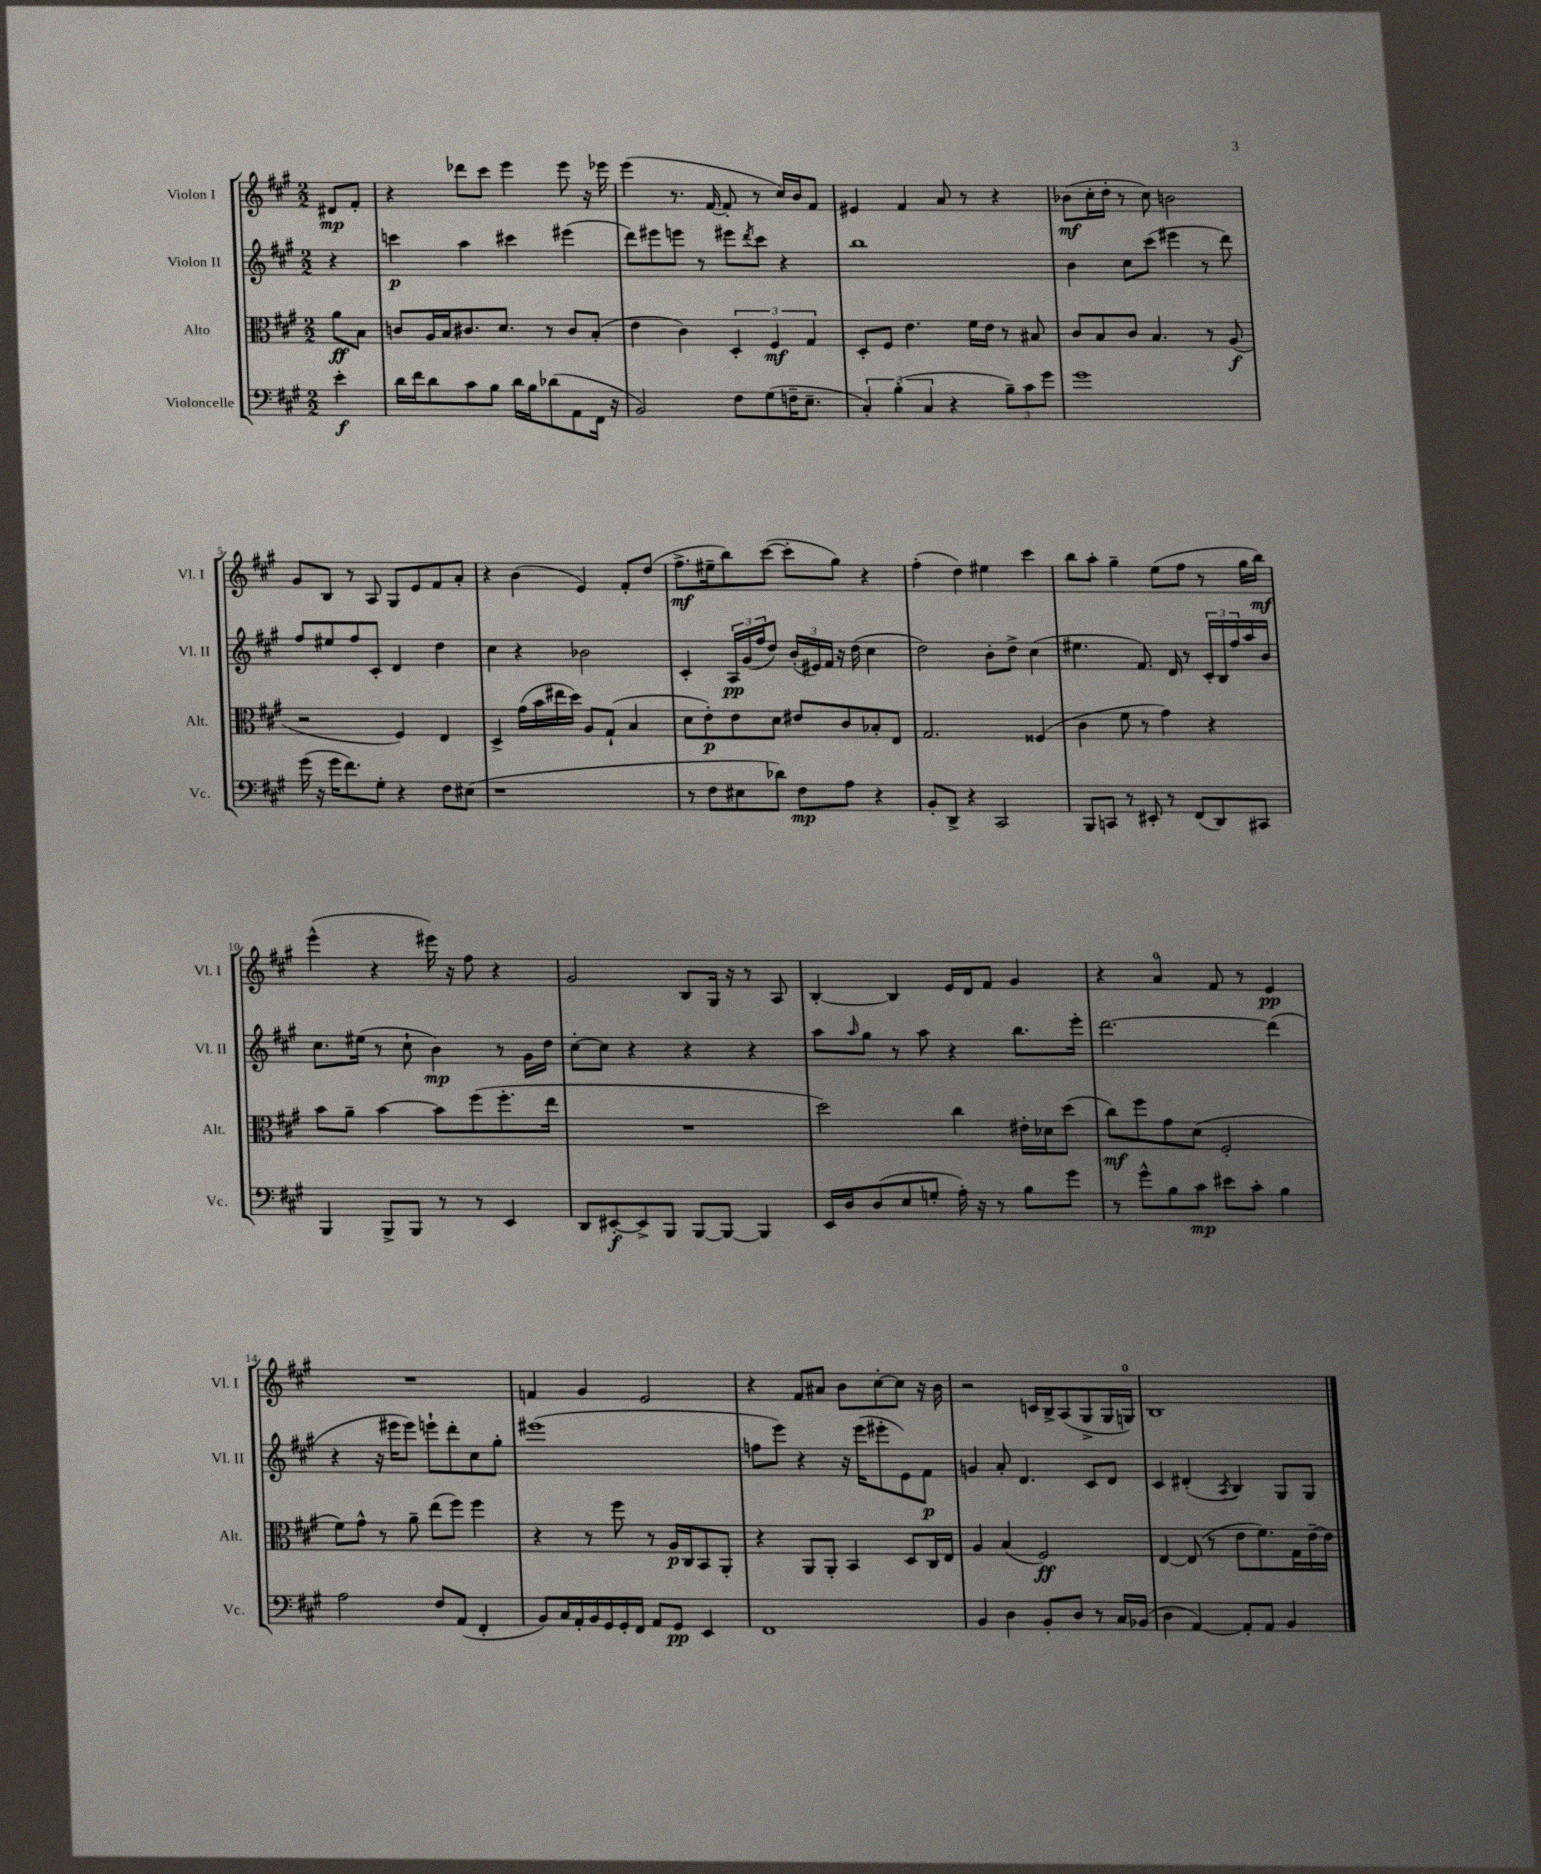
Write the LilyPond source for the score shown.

<<
\new StaffGroup <<
\new Staff = "s0" \with { instrumentName = "Violon I" shortInstrumentName = "Vl. I" } {
    \clef treble \key a \major \numericTimeSignature \time 2/2 \partial 4
    dis'8\mp fis'8-. |
    r4 des'''8 cis'''8 e'''4 e'''8 r16 ees'''16 |
    e'''4( r8. fis'16~ fis'8-. r8 cis''16) b'16 fis'8 |
    eis'4 fis'4 a'8 r8 r4 |
    bes'8\mf( cis''16-. d''16-. r8 cis''8) b'2 |
    gis'8 b8 r8 a8 gis8 e'8 fis'8 a'8-. |
    r4 b'4( e'4) fis'8-. d''8( |
    fis''8.->\mf eis''16-- b''8) cis'''8~( cis'''8-. gis''8) r4 |
    fis''4-.( d''4) eis''4 cis'''4 |
    b''8 a''8-. gis''4-- e''8( fis''8 r8 gis''16 b''16\mf) |
    e'''4-^( r4 eis'''16) r16 fis''8 r4 |
    gis'2 b8 gis16 r16 r8 a8 |
    b4~-. b4 e'16 d'16 fis'8 gis'4 |
    r4 a'4-0 fis'8 r8 e'4\pp |
    R1 |
    f'4 gis'4 e'2 |
    r4 fis'8 ais'8 b'8 cis''8~-. cis''8 r16 b'16 |
    r2 c'16 b16-> a8( gis8-> gis16 g16-0) |
    b1 \bar "|." |
}
\new Staff = "s1" \with { instrumentName = "Violon II" shortInstrumentName = "Vl. II" } {
    \clef treble \key a \major \numericTimeSignature \time 2/2 \partial 4
    r4 |
    c'''4\p a''4 cis'''4 eis'''4( |
    d'''8) eis'''8 e'''8 r8 eis'''8 \acciaccatura { d'''8 } cis'''8 r4 |
    b''1 |
    b'4 cis''8 cis'''8( eis'''4 r8 d'''8) |
    fis''8 eis''8 fis''8 cis'8-. d'4 d''4 |
    cis''4 r4 bes'2 |
    cis'4-. \tuplet 3/2 { a16\pp gis'16( fis''16 } d''8) \tuplet 3/2 { b'16-.( eis'16) fis'16 } r16 d''16( cis''4 |
    d''2) b'8-. d''8-> cis''4( |
    eis''4. fis'8.) d'16 r8 \tuplet 3/2 { cis'16-. b16 fis''16 } a''16 b'16 |
    cis''8. eis''16( r8 cis''8-! b'4\mp) r8 gis'16 d''16 |
    cis''8~-. cis''8 r4 r4 r4 |
    a''8 \grace { a''16 } gis''8 r8 a''8 r4 b''8. e'''16-. |
    d'''2.~ d'''4( |
    r4 r16 eis'''16 eis'''8) e'''8-! d'''8-. cis''8 gis''8-. |
    eis'''1( |
    f''8 e'''8) r4 r16 e'''16( eis'''8-. e'8) fis'8\p |
    g'4 a'8-. d'4. cis'8 d'8 |
    cis'4 dis'4-.( \acciaccatura { a8 } b4) gis8 gis8 \bar "|." |
}
\new Staff = "s2" \with { instrumentName = "Alto" shortInstrumentName = "Alt." } {
    \clef alto \key a \major \numericTimeSignature \time 2/2 \partial 4
    a'8\ff b8 |
    c'8 a16 b16 cis'8. d'8. r8 cis'8 b8-.( |
    e'4 cis'4) \tuplet 3/2 { d4-. fis4\mf gis4 } |
    d8-. fis8 e'4. fis'16 e'16 r8 bis8 |
    cis'8 b8 cis'8 b4. r8 a8\f( |
    r2 fis4) e4 |
    d4-> gis'16( b'16 eis''16 d''16) a8 gis8-!( b4 |
    d'8 e'8-.\p) e'8 d'8 eis'8 cis'8 bes8-. e8 |
    gis2. fisis4( |
    cis'4 fis'8 r8 gis'4) r4 |
    b'8 a'8-- b'4~ b'8 fis''8( fis''8.-. e''16 |
    R1 |
    d''2) cis''4 eis'16-. des'16 d''8( |
    cis''8\mf) fis''8 gis'8 d'8( fis2-. |
    fis'8) gis'8-^ r8 a'8-- e''8( fis''8) fis''4 |
    r4 r8 fis''8 r8 a16\p cis16 b,8 a,8-. |
    r4 a,8 a,8-. b,4 d8 cis16 e16 |
    a4 b4( fis2\ff) |
    e4~ e8( r8 e'8 fis'8.) gis16 e'16~-- e'16 \bar "|." |
}
\new Staff = "s3" \with { instrumentName = "Violoncelle" shortInstrumentName = "Vc." } {
    \clef bass \key a \major \numericTimeSignature \time 2/2 \partial 4
    e'4-.\f |
    d'16 fis'16 d'8 cis'8 b8 d'16 b16 des'8( a,8 fis,16 r16 |
    b,2) fis8 gis8( f16-- e8.-- |
    \tuplet 3/2 { cis4-.) b4-.( cis4 } r4 \tuplet 3/2 { b8--) cis'8 gis'8 } |
    gis'1 |
    gis'16( r16 gis'16 fis'8.) gis8-. r4 fis8 eis8( |
    r1 |
    r8 fis8 eis8 des'8) fis8\mp a8 r4 |
    b,8-. d,8-> r4 cis,2 |
    b,,8 c,8 r8 eis,8-. r8 fis,8( d,8) cis,8 |
    b,,4 b,,8-> b,,8 r8 r8 e,4 |
    d,8 eis,8~-.\f eis,8-> b,,8 b,,8~ b,,8~ b,,4 |
    e,16 d16 d8( e8 g8-. a16-.) r16 r8 b8 gis'8 |
    r8 gis'8-^ b8 cis'8\mp eis'8 cis'8-. b4 |
    a2 fis8 a,8( fis,4-. |
    b,8) cis16 a,16-. b,16 gis,16 gis,16-. fis,16 a,8 gis,8\pp e,4 |
    fis,1 |
    b,4 d4 b,8-. d8 r8 cis16 bes,16( |
    d4 a,4~) a,8-. a,8 b,4 \bar "|." |
}
>>
>>
